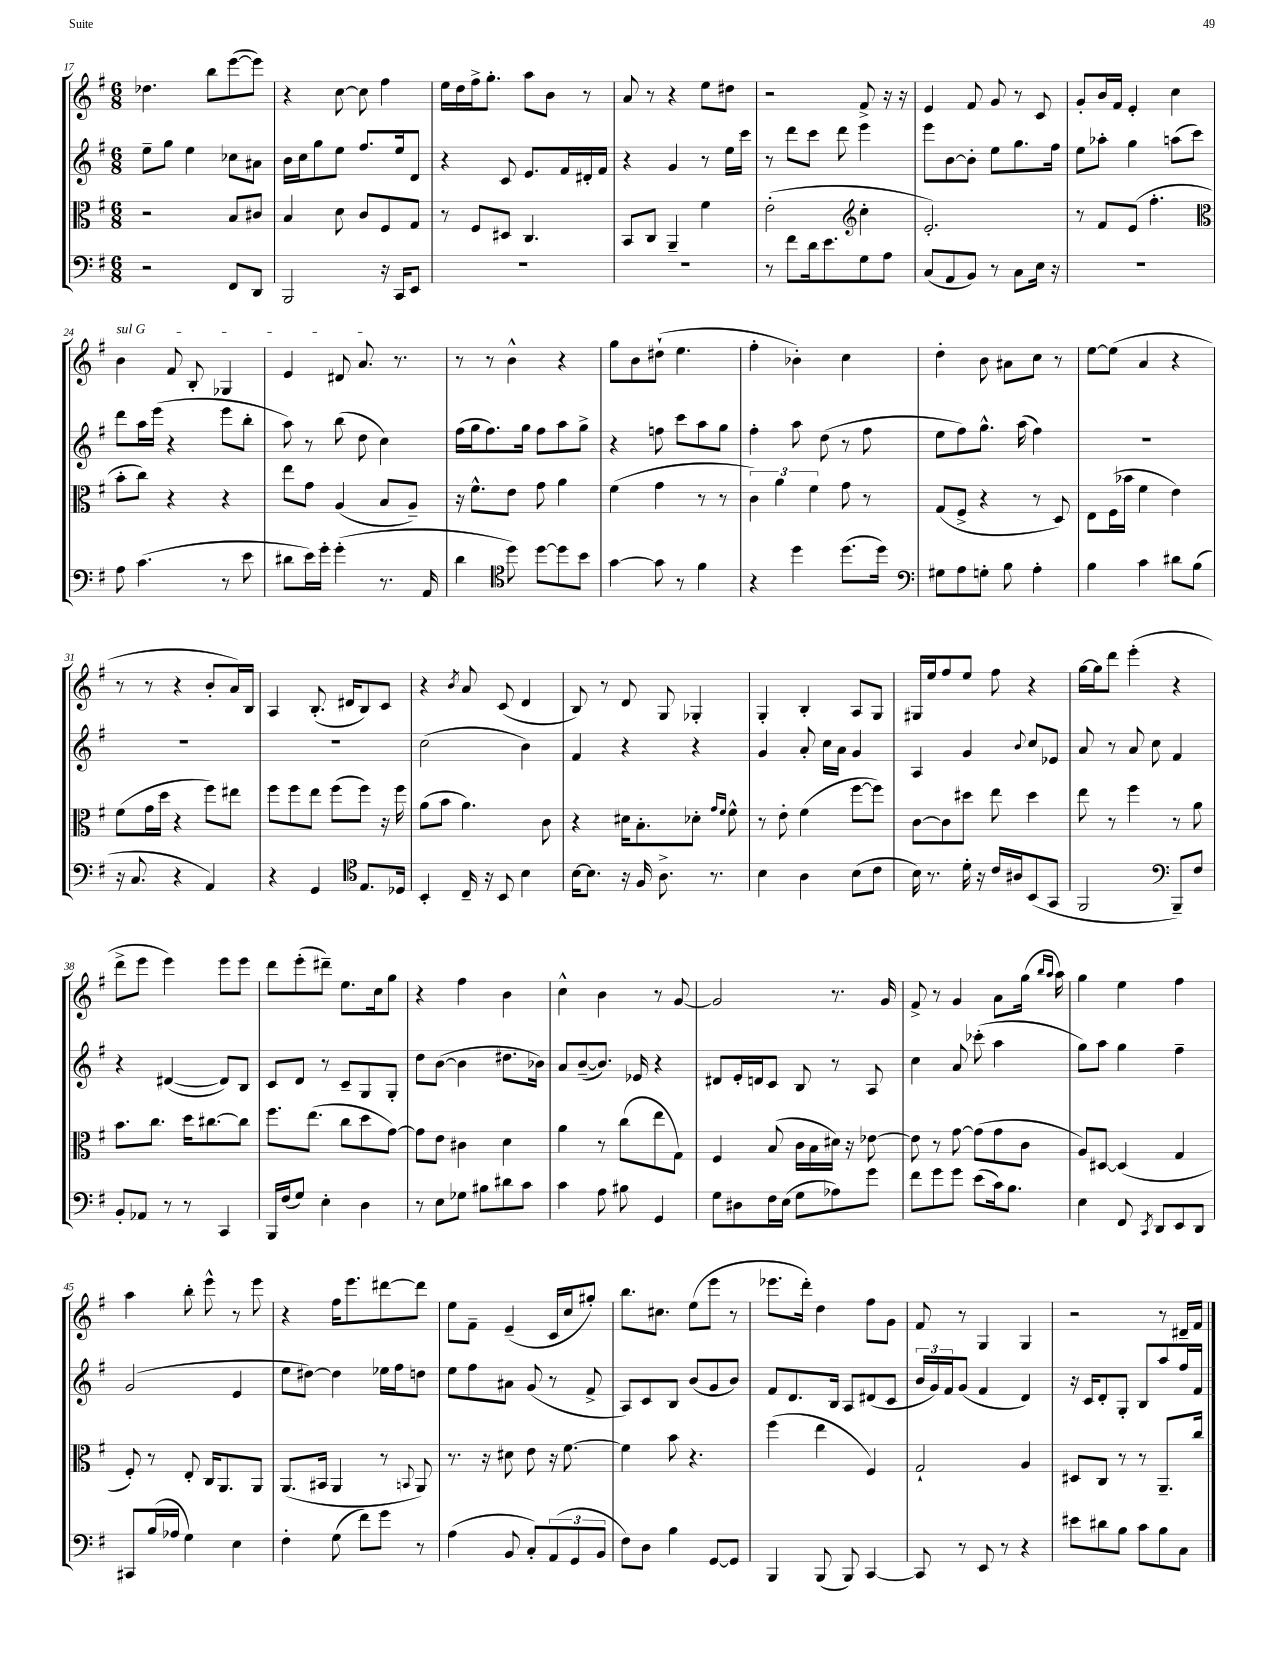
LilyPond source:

<<
\new StaffGroup <<
\new Staff = "s0" {
    \clef treble \key g \major \numericTimeSignature \time 6/8
    des''4. b''8 e'''8~( e'''8) |
    r4 c''8~ c''8 fis''4 |
    e''16 d''16 fis''16-> g''8.-. a''8 b'8 r8 |
    a'8 r8 r4 e''8 dis''8 |
    r2 fis'8-> r16 r16 |
    e'4 fis'8 g'8 r8 c'8 |
    g'8-. b'16 fis'16 e'4-. c''4 |
    \once \override TextSpanner.bound-details.left.text = \markup { \italic "sul G" } b'4\startTextSpan fis'8 b8-. ges4 |
    e'4 dis'8 a'8.\stopTextSpan r8. |
    r8 r8 b'4-^ r4 |
    g''8 b'8 dis''8-!( e''4. |
    fis''4-. bes'4-.) c''4 |
    d''4-. b'8 ais'8 c''8 r8 |
    e''8~ e''8( a'4 r4 |
    r8 r8 r4 b'8-. a'16) b16 |
    a4 b8.-.( dis'16 b8) c'8 |
    r4 \acciaccatura { b'8 } a'8 c'8( d'4 |
    b8) r8 d'8 g8 ges4-. |
    g4-. b4-. a8 g8 |
    gis16 e''16 fis''8 e''8 fis''8 r4 |
    g''16~ g''16 d'''8 e'''4-.( r4 |
    d'''8-> e'''8 e'''4) e'''8 e'''8 |
    d'''8 e'''8-.( dis'''8--) e''8. c''16 g''8 |
    r4 fis''4 b'4 |
    c''4-^ b'4 r8 g'8~ |
    g'2 r8. g'16 |
    fis'8-> r8 g'4 a'8 g''16( \grace { b''16 a''16 } a''16) |
    g''4 e''4 fis''4 |
    a''4 b''8-. e'''8-^ r8 e'''8 |
    r4 fis''16 e'''8. dis'''8~ dis'''8 |
    e''8 fis'8-- e'4--( c'16 c''16 gis''8-.) |
    b''8. cis''8. e''8( e'''8 r8 |
    ees'''8. d'''16-.) d''4 fis''8 g'8 |
    fis'8 r8 g4 g4 |
    r2 r8 dis'16-- fis'16 \bar "|." |
}
\new Staff = "s1" {
    \clef treble \key g \major \numericTimeSignature \time 6/8
    e''8-- g''8 e''4 ces''8 ais'8 |
    b'16 c''16 g''8 e''8 fis''8. e''16 d'8 |
    r4 c'8 e'8. fis'16 dis'16-. fis'16 |
    r4 g'4 r8 e''16 c'''16 |
    r8 d'''8 c'''8 d'''8 e'''4 |
    e'''8 b'8~ b'8-. e''8 g''8. fis''16 |
    e''8 aes''8-. g''4 a''8( c'''8) |
    d'''8 a''16 e'''16( r4 e'''8 b''8-. |
    a''8) r8 b''8( d''8 c''4) |
    fis''16( g''16 fis''8.) g''16 fis''8 a''8 g''8-> |
    r4 f''8 c'''8 a''8 g''8 |
    fis''4-. a''8 d''8( r8 fis''8 |
    e''8 fis''8) g''8.-^ a''16( fis''4) |
    R2. |
    R2. |
    R2. |
    c''2( b'4) |
    fis'4 r4 r4 |
    g'4 a'8-. c''16 a'16 g'4 |
    a4 g'4 \appoggiatura { b'8 } c''8 ees'8 |
    a'8 r8 a'8 c''8 fis'4 |
    r4 dis'4~( dis'8) b8 |
    c'8 d'8 r8 c'8-- g8 g8-. |
    d''8 b'8~( b'4 dis''8. bes'16) |
    a'8 b'8~--( b'8.) ees'16 r4 |
    dis'8 e'16-. d'16 c'8 b8 r8 a8 |
    c''4 a'8 ces'''8-.( a''4 |
    g''8) a''8 g''4 fis''4-- |
    g'2( e'4 |
    e''8 dis''8~) dis''4 ees''16 fis''16 d''8 |
    e''8 fis''8 ais'8 g'8( r8 fis'8-> |
    a8) c'8 b8 b'8( g'8 b'8) |
    fis'8 d'8. b16 a8 dis'8( c'8 |
    \tuplet 3/2 { b'16 g'16) fis'16 } g'8( fis'4 d'4) |
    r16 c'16 d'8-. g8-. b8 a''8 fis''16 fis'16 \bar "|." |
}
\new Staff = "s2" {
    \clef alto \key g \major \numericTimeSignature \time 6/8
    r2 b8 cis'8 |
    b4 d'8 c'8 fis8 g8 |
    r8 fis8 dis8 c4. |
    b,8 c8 a,4-- fis'4 |
    e'2-.( \clef treble c''4-. |
    e'2.-.) |
    r8 fis'8 e'8( fis''4.-. |
    \clef alto b'8-. c''8) r4 r4 |
    e''8 g'8 a4( b8 a8--) |
    r16 fis'8.-^ e'8 g'8 a'4 |
    fis'4( g'4 r8 r8 |
    \tuplet 3/2 { c'4) a'4 fis'4 } g'8 r8 |
    g8( fis8-> r4 r8 d8) |
    e8 fis16( bes'16 fis'4 e'4) |
    fis'8( g'16 d''16 r4 fis''8) eis''8 |
    fis''8 fis''8 e''8 fis''8( fis''8) r16 fis''16 |
    a'8( b'8 a'4.) c'8 |
    r4 dis'16 b8.-. des'8-. \grace { g'16 fis'16 } fis'8-^ |
    r8 e'8-. fis'4( fis''8~ fis''8) |
    c'8~ c'8 dis''8 e''8 dis''4 |
    e''8 r8 fis''4 r8 a'8 |
    b'8. c''8. d''16 cis''8.~ cis''8 |
    fis''8. e''8.( c''8 d''8 g'8~) |
    g'8 e'8 cis'4 d'4 |
    a'4 r8 c''8( e''8 g8) |
    fis4 b8( c'16 b16 dis'16) r16 ees'8~ |
    ees'8 r8 g'8~ g'8( g'8 c'8 |
    a8) dis8~ dis4( g4 |
    fis8-.) r8 e8-. c16 a,8. a,8 |
    a,8.( bis,16 a,4 r8 \appoggiatura { b,8 } a,8) |
    r8. r16 dis'8 e'8 r16 fis'8.~ |
    fis'4 b'8 r4. |
    fis''4( e''4 fis4) |
    g2-! a4 |
    dis8 c8 r8 r8 a,8.-- c''16 \bar "|." |
}
\new Staff = "s3" {
    \clef bass \key g \major \numericTimeSignature \time 6/8
    r2 fis,8 d,8 |
    b,,2 r16 c,16 e,8 |
    R2. |
    R2. |
    r8 fis'8 d'16 e'8. g8 a8 |
    c8( a,8 b,8) r8 c8 e16 r16 |
    R2. |
    a8 c'4.( r8 e'8 |
    dis'8 e'16) g'16-. g'4-.( r8. a,16 |
    d'4 \clef tenor d''8) d''8~ d''8 b'8 |
    g'4~ g'8 r8 fis'4 |
    r4 d''4 d''8.( d''16) |
    \clef bass gis8 a8 g8-. b8 a4-. |
    b4 c'4 dis'8 b8( |
    r16 c8. r4 a,4) |
    r4 g,4 \clef tenor e8. des16 |
    b,4-. c16-- r16 b,8 b4 |
    b16~ b8. r16 fis16 a8.-> r8. |
    b4 a4 b8( c'8 |
    b16) r8. d'16-. r16 c'16 ais16 b,8( g,8 |
    fis,2 \clef bass b,,8--) fis8 |
    b,8-. aes,8 r8 r8 c,4 |
    b,,16 fis16( g8) e4-. d4 |
    r8 e8 ges8 bis8 dis'8 c'8 |
    c'4 a8 bis8 g,4 |
    g8 dis8 fis16 e16( g8 aes8) g'8 |
    fis'8 g'8 g'8 e'8( c'16) b8. |
    e4 fis,8 \acciaccatura { c,8 } d,8 e,8 d,8 |
    cis,8 b16( aes16 g4) e4 |
    fis4-. g8( fis'8) g'8 r8 |
    a4( b,8 c8-.) \tuplet 3/2 { a,8( g,8 b,8 } |
    fis8) d8 b4 g,8~ g,8 |
    b,,4 b,,8( b,,8) c,4~ |
    c,8 r8 e,8 r8 r4 |
    eis'8 dis'8 b8 c'8 b8 c8 \bar "|." |
}
>>
>>
\layout { \context { \Score currentBarNumber = #17 } }
